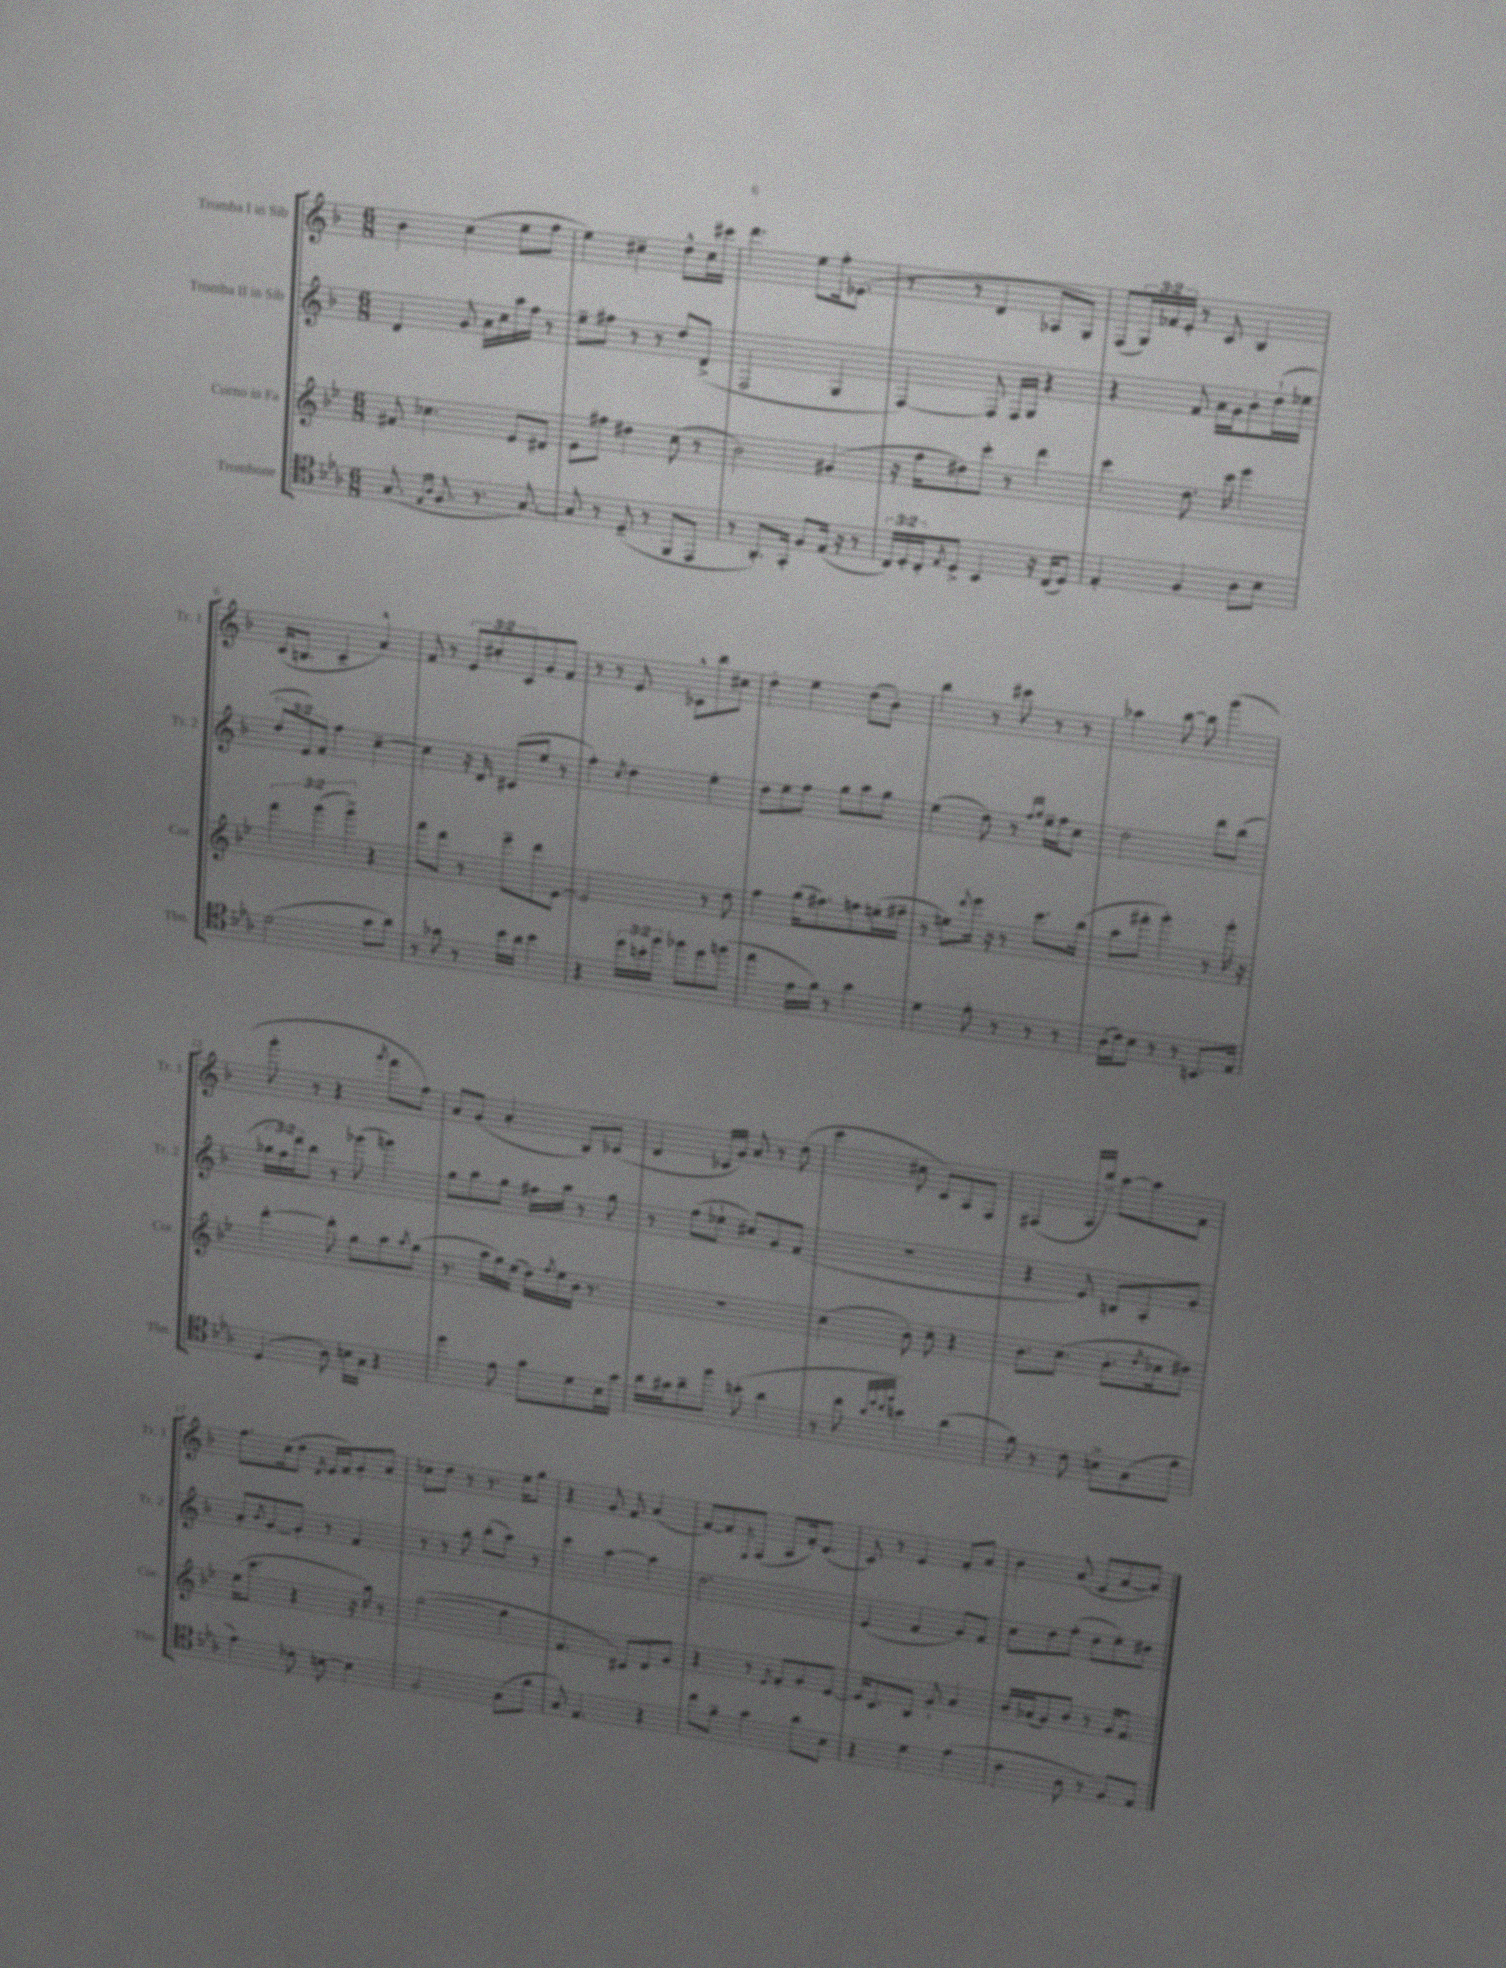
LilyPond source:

<<
\new StaffGroup <<
\new Staff = "s0" \with { instrumentName = "Tromba I in Sib" shortInstrumentName = "Tr. 1" } {
    \clef treble \key f \major \numericTimeSignature \time 6/8 \override Staff.TupletNumber.text = #tuplet-number::calc-fraction-text
    bes'4 c''4( e''8 f''8 |
    e''4) cis''4-- d''8-^ cis''16 cis'''16 |
    d'''4. e''8 f''16-. ees'8.( |
    r8 r8 d'4 aes8 g8) |
    f8( \tuplet 3/2 { g16) fes'16 e'16-. } r8 c'8 bes4 |
    c'16( b8. c'4-- a'4-^) |
    f'8 r8 \tuplet 3/2 { e'8 cis''8-. c'8 } g'8 f'8 |
    r8 r8 e'8 ces'8-^ bes''8 cis''8 |
    d''4-. e''4 d''8( bes'8-.) |
    bes''4 r8 cis'''8 r8 r8 |
    aes''4 bes''8~ bes''8 g'''4( |
    g'''8-. r8 r4 \acciaccatura { g'''8 } f'''8 f''8) |
    a'8 g'8( a'4-. bes8) ces'8( |
    d'4 ces'16 g'16) a'8 r8 d''8( |
    c'''4 cis''8 c'8) a8 f8 |
    fis4( a16 bes''16--) a''8~ a''8 f'8 |
    f''8. c''16( d''8 \acciaccatura { d'8 } e'16 f'16) g'8-. a'8 |
    ces''8 d''8 r8 r8. e''16 g''8 |
    r4 g'8 f'8 a'4( |
    f'8~) f'8 \acciaccatura { e8 } f8( a8 f'16-.) d'8.( |
    c'8) r8 e'4 f'8-. a'8 |
    bes'4 a'8( e'8 a'8~ a'8) \bar "|." |
}
\new Staff = "s1" \with { instrumentName = "Tromba II in Sib" shortInstrumentName = "Tr. 2" } {
    \clef treble \key f \major \numericTimeSignature \time 6/8 \override Staff.TupletNumber.text = #tuplet-number::calc-fraction-text
    d'4 g'8 a'16 c''16 a''16 f''16 r8 |
    e''8-- fis''8 r8 r8 d''8 d'8->( |
    f2 g4 |
    f4~) f8 f16 g16 r4 |
    r4 f'8 a'16 g'16 bes'8-. d''16-!( ees''16 |
    \tuplet 3/2 { d''8 e'8) f'8 } f''4 c''4~-- |
    c''4 r16 d'16 cis'8( e''8 r8 |
    f''4-.) \acciaccatura { c''8 } d''4 e''4-. |
    d''8 e''8 f''8 g''8 a''8 g''8 |
    e''4( d''8) r8 \grace { f''16 g''16 } e''16-- f''16 c''8 |
    d''2 d'''8 bes''8( |
    \tuplet 3/2 { ges''16 f''16) d'''16 } bes''8 r8 ges'''8( g'''4) |
    g''8 a''8 g''8 fis''16 a''16 r8 g''8 |
    r8 f''8( ees''8-! cis''8) g'8 f'8( |
    r2. |
    r4 e'8) b8 a8-. g'8 |
    a'8-. \acciaccatura { bes'8 } g'8~ g'8-. r8 f'4 |
    r8 r8 g''8-. bes''8-.( a''8) r8 |
    c'''4 a''4~ a''4 |
    d''2. |
    e'4( f'4 g'8) f'8 |
    c''8 d''8 f''8-.( d''8 e''8-.) dis''8 \bar "|." |
}
\new Staff = "s2" \with { instrumentName = "Corno in Fa" shortInstrumentName = "Cor." } {
    \clef treble \key bes \major \numericTimeSignature \time 6/8 \override Staff.TupletNumber.text = #tuplet-number::calc-fraction-text
    fis'8 ces''4. ees'8 dis'8 |
    ees'8 fis''8 dis''4 c''8( r8 |
    bes'2) gis'4( |
    r16 f''16 dis''8) c'''8-. r8 d'''4 |
    c'''4 d''8. c'''16 ees'''4 |
    \tuplet 3/2 { f'''4 g'''4( g'''4->) } r4 |
    f'''8 d'''8 r8 ees'''8-- d'''8 ees'8~ |
    ees'2 r8 d''8 |
    f''4 g''16( fis''8.) f''8 e''16-.( fis''16-- |
    r8 e''8) \appoggiatura { d'''8 } ees'''16 r16 r8 c'''8. bes''16( |
    a''8 fis'''8-. g'''4-.) r8 g'''16-. r16 |
    d'''4~-. d'''8-. g''8 a''8 \acciaccatura { a''8 } g''8( |
    r8. a''16 g''16) ees''16( d''16) \acciaccatura { f''8 } ees''16 bes'16 r8. |
    R2. |
    c''4( bes'8-.) c''8-. r4 |
    bes'8. c''8.( bes'8.-. \acciaccatura { d''8 } ces''16 dis''8) |
    ees''16( c'''8. r4 r16 a''16) r8 |
    g''2~( g''4 |
    f'4. cis'8) d'8 g'8 |
    r4 r8 \acciaccatura { ees'8 } f'8-. g'8 ees'8~ |
    ees'16 c'8. bes8 g'8-! a'4 |
    bes'16 aes'16( g'8) bes'8 r8 g'16 f'8. \bar "|." |
}
\new Staff = "s3" \with { instrumentName = "Trombone" shortInstrumentName = "Tbn." } {
    \clef tenor \key ees \major \numericTimeSignature \time 6/8 \override Staff.TupletNumber.text = #tuplet-number::calc-fraction-text
    g8.( \grace { ees16 aes16 } f8. r8. g8.~) |
    g8 r8 d8--( r8 f,8 ees,8 |
    r8 aes,8.-.) g,16-. f8 ees16( r16 r8 |
    \tuplet 3/2 { c16) d16-. c16-. } \acciaccatura { ees8 } d8-> bes,4 r16 c16( d8) |
    ees4-. f4 aes8 bes8 |
    d'2( g'8 aes'8) |
    r8 ges'8 r8 bes'16 aes'16 bes'4 |
    r4 \tuplet 3/2 { d''16 b'16-. f''16 } fes''8 d''8 f''8( |
    ees''4 ees'16 f'16) r8 g'4 |
    d'4 ees'8-. r8 r8 r8 |
    aes16( c'16) bes8 r8 r8 b,8. ees16 |
    d4( aes8) b16 g16 r4 |
    d''4 ees'8 g'8 d'8 bes16 g'16 |
    aes'16 gis'16 aes'8-- f''8 b'8-.( aes'4 |
    r8 c''8 \grace { aes'32 d''32 c''32 f''32 } b'4) aes'4( |
    f'8) r8 c'8 b8-> g8( f'8 |
    ees'4) ces'8 b8~ b4 |
    f2 g8( f'8 |
    g8) ees4. r4 |
    c''8 f'8-- g'4 aes'8 bes8 |
    r4 d'4 ees'4( |
    c'4 aes8 r8 f8) ees8 \bar "|." |
}
>>
>>
